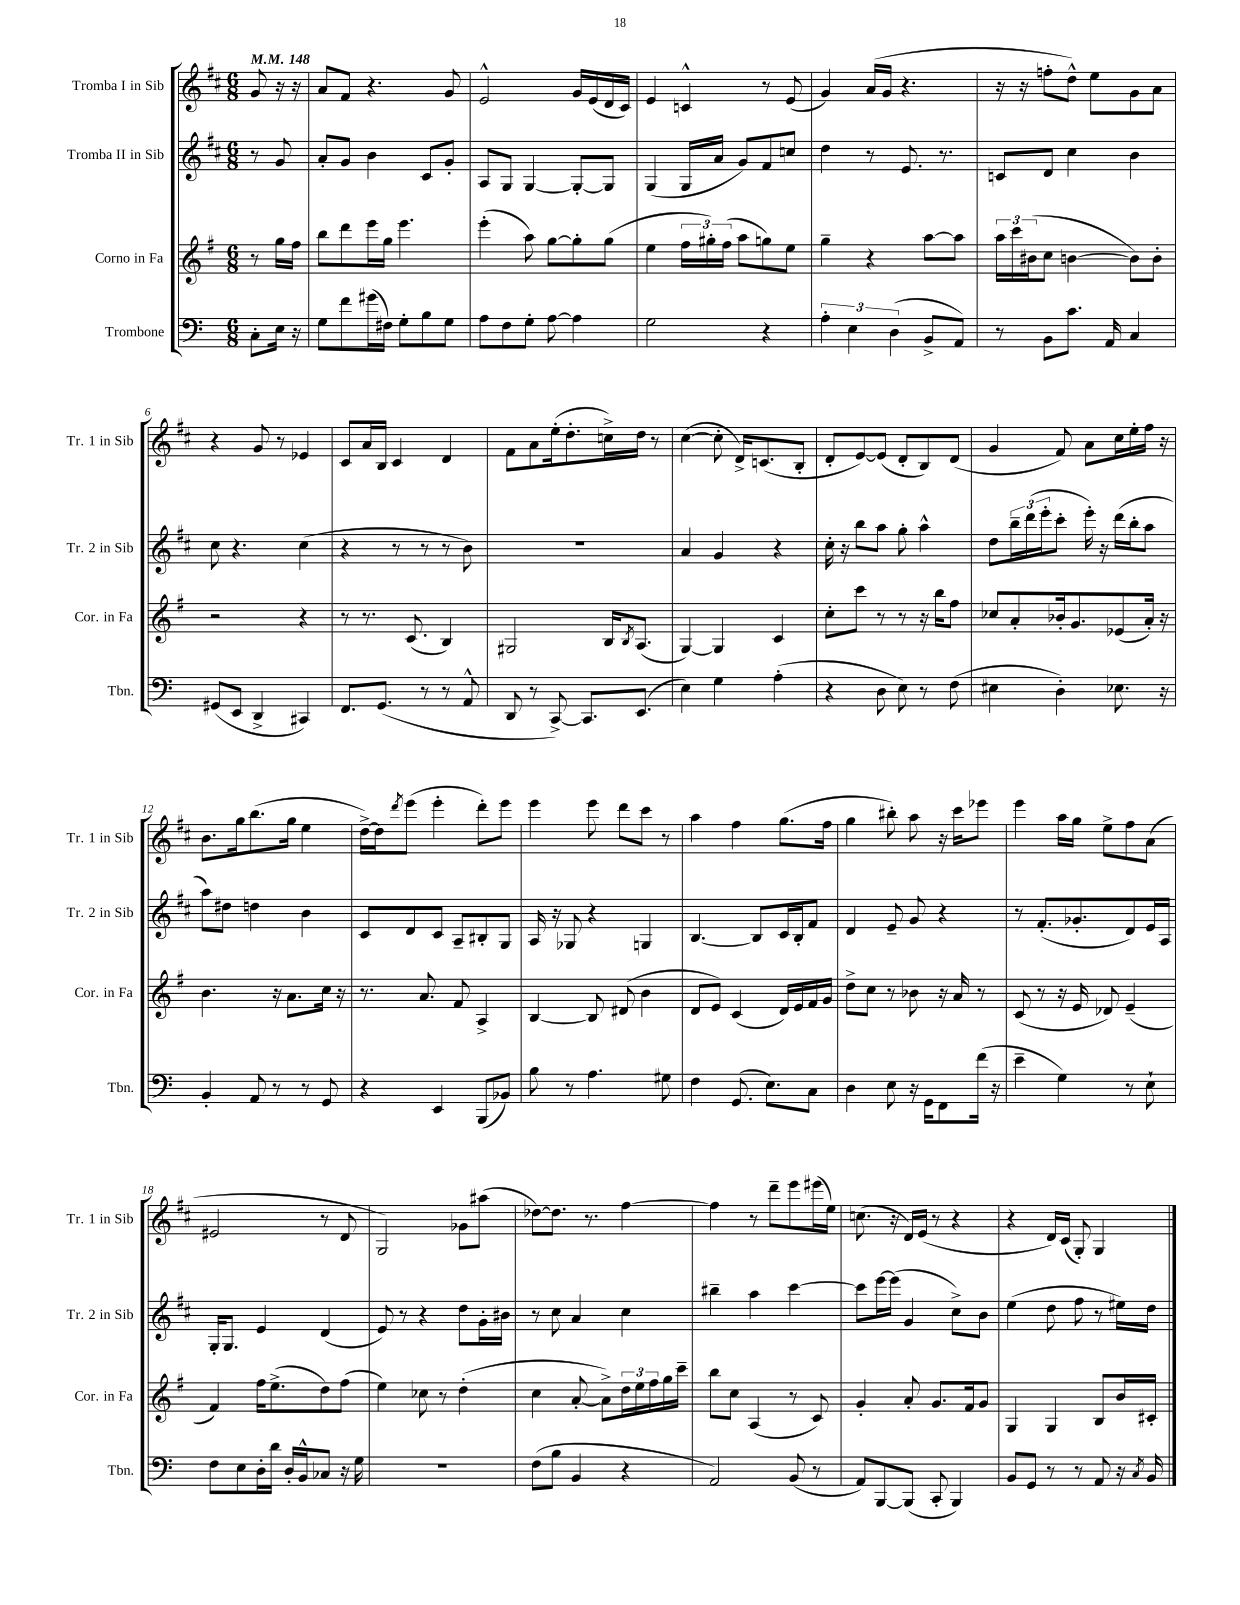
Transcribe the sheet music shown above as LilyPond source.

<<
\new StaffGroup <<
\new Staff = "s0" \with { instrumentName = "Tromba I in Sib" shortInstrumentName = "Tr. 1 in Sib" } {
    \clef treble \key d \major \numericTimeSignature \time 6/8 \partial 4 \tempo 4 = 148
    g'8 r16 r16 |
    a'8 fis'8 r4. g'8 |
    e'2-^ g'16 e'16( d'16 cis'16) |
    e'4 c'4-^ r8 e'8( |
    g'4) a'16( g'16 r4. |
    r16 r16 f''8-. d''8-^) e''8 g'8 a'8 |
    r4 g'8 r8 ees'4 |
    cis'8 a'16 b16 cis'4 d'4 |
    fis'8 a'8 e''16-.( d''8.-. c''16->) d''16 r8 |
    cis''4~( cis''8-. d'16->) c'8.( b8-. |
    d'8-. e'8~) e'8( d'8-. b8) d'8( |
    g'4 fis'8) a'8 cis''16 e''16-. fis''16 r16 |
    b'8. g''16 b''8.( g''16 e''4 |
    d''16~->) d''16 \acciaccatura { d'''8 } e'''8( e'''4-. d'''8-.) e'''8 |
    e'''4 e'''8 d'''8 cis'''8 r8 |
    a''4 fis''4 g''8.( fis''16 |
    g''4 bis''8-.) a''8 r16 cis'''16 ees'''8 |
    e'''4 a''16 g''16 e''8-> fis''8 a'8( |
    eis'2 r8 d'8 |
    g2) ges'8 ais''8( |
    des''8~) des''8. r8. fis''4~ |
    fis''4 r8 d'''8-- e'''8 eis'''16( e''16) |
    c''8.( r16 d'16) e'16( r8 r4 |
    r4 d'16) cis'16( g8-.) g4 \bar "|." |
}
\new Staff = "s1" \with { instrumentName = "Tromba II in Sib" shortInstrumentName = "Tr. 2 in Sib" } {
    \clef treble \key d \major \numericTimeSignature \time 6/8 \partial 4
    r8 g'8 |
    a'8-. g'8 b'4 cis'8 g'8-. |
    a8 g8 g4~ g8~-. g8 |
    g4( g16 a'16 g'8) fis'8 c''8 |
    d''4 r8 e'8. r8. |
    c'8 d'8 cis''4 b'4 |
    cis''8 r4. cis''4( |
    r4 r8 r8 r8 b'8) |
    R2. |
    a'4 g'4 r4 |
    cis''16-. r16 b''8 a''8 g''8-. a''4-^ |
    d''8 \tuplet 3/2 { b''16-- d'''16( e'''16-. } cis'''8-. e'''16-.) r16 d'''16( b''16-. a''8 |
    a''8) dis''8 d''4 b'4 |
    cis'8 d'8 cis'8 a8-- bis8-. g8 |
    a16 r16 ges8 r4 g4 |
    b4.~ b8 cis'16 b16-. fis'8 |
    d'4 e'8-- g'8 r4 |
    r8 fis'8.-.( ges'8.-. d'8) e'16 a16 |
    g16-. g8. e'4 d'4( |
    e'8) r8 r4 d''8 g'16-. bis'16 |
    r8 cis''8 a'4 cis''4 |
    bis''4-- a''4 cis'''4~ |
    cis'''8 e'''16~ e'''16( g'4 cis''8->) b'8 |
    e''4( d''8 fis''8 r8 eis''16) d''16 \bar "|." |
}
\new Staff = "s2" \with { instrumentName = "Corno in Fa" shortInstrumentName = "Cor. in Fa" } {
    \clef treble \key g \major \numericTimeSignature \time 6/8 \partial 4
    r8 g''16 fis''16 |
    b''8 d'''8 e'''16 g''16 e'''4. |
    e'''4-.( a''8) g''8~ g''8-. g''8( |
    e''4 \tuplet 3/2 { fis''16 gis''16-.) fis''16( } a''8 g''8) e''8 |
    g''4-- r4 a''8~ a''8 |
    \tuplet 3/2 { a''16 c'''16 bis'16( } c''8 b'4~ b'8) b'8-. |
    r2 r4 |
    r8 r8. c'8.( b4) |
    gis2 b16 \acciaccatura { b8 } a8.( |
    g4~) g4 c'4 |
    c''8-. c'''8 r8 r8 r16 b''16 fis''8 |
    ces''8 a'8-. bes'16-. g'8. ees'8( a'16-.) r16 |
    b'4. r16 a'8. c''16 r16 |
    r8. a'8. fis'8 a4-> |
    b4~ b8 dis'8( b'4 |
    d'8 e'8) c'4( d'16) e'16 fis'16 g'16 |
    d''8-> c''8 r8 bes'8 r16 a'16 r8 |
    c'8( r8 r16 e'16 des'8) e'4--( |
    fis'4) fis''16 e''8.->( d''8) fis''8( |
    e''4) ces''8 r8 d''4-.( |
    c''4 a'8~-. a'8->) \tuplet 3/2 { d''16 e''16 fis''16 } g''16 c'''16-- |
    b''8 c''8 a4( r8 c'8) |
    g'4-. a'8-. g'8. fis'16 g'8 |
    g4 g4 b8 b'16 cis'16-. \bar "|." |
}
\new Staff = "s3" \with { instrumentName = "Trombone" shortInstrumentName = "Tbn." } {
    \clef bass \key c \major \numericTimeSignature \time 6/8 \partial 4
    c8-. e16 r16 |
    g8 f'8 gis'16( fis16) g8-. b8 g8 |
    a8 f8 g8-. a8~ a4 |
    g2 r4 |
    \tuplet 3/2 { a4-. e4 d4( } b,8-> a,8) |
    r8 b,8 c'8. a,16 c4 |
    gis,8( e,8 d,4-> cis,4) |
    f,8. g,8.( r8 r8 a,8-^ |
    d,8 r8 c,8~->) c,8. e,8.( |
    e4) g4 a4-.( |
    r4 d8 e8) r8 f8( |
    eis4 d4-.) ees8. r16 |
    b,4-. a,8 r8 r8 g,8 |
    r4 e,4 b,,8( bes,8) |
    b8 r8 a4. gis8 |
    f4 g,8.( e8.) c8 |
    d4 e8 r16 g,16 f,8 f'16( r16 |
    e'4-- g4) r8 e8-! |
    f8 e8 d16-. d'16 d16-. b,16-^ ces8 r16 g16 |
    R2. |
    f8( b8 b,4 r4 |
    a,2) b,8( r8 |
    a,8) b,,8~ b,,8( c,8-. b,,4) |
    b,8 g,8 r8 r8 a,8 r16 \acciaccatura { c8 } b,16 \bar "|." |
}
>>
>>
